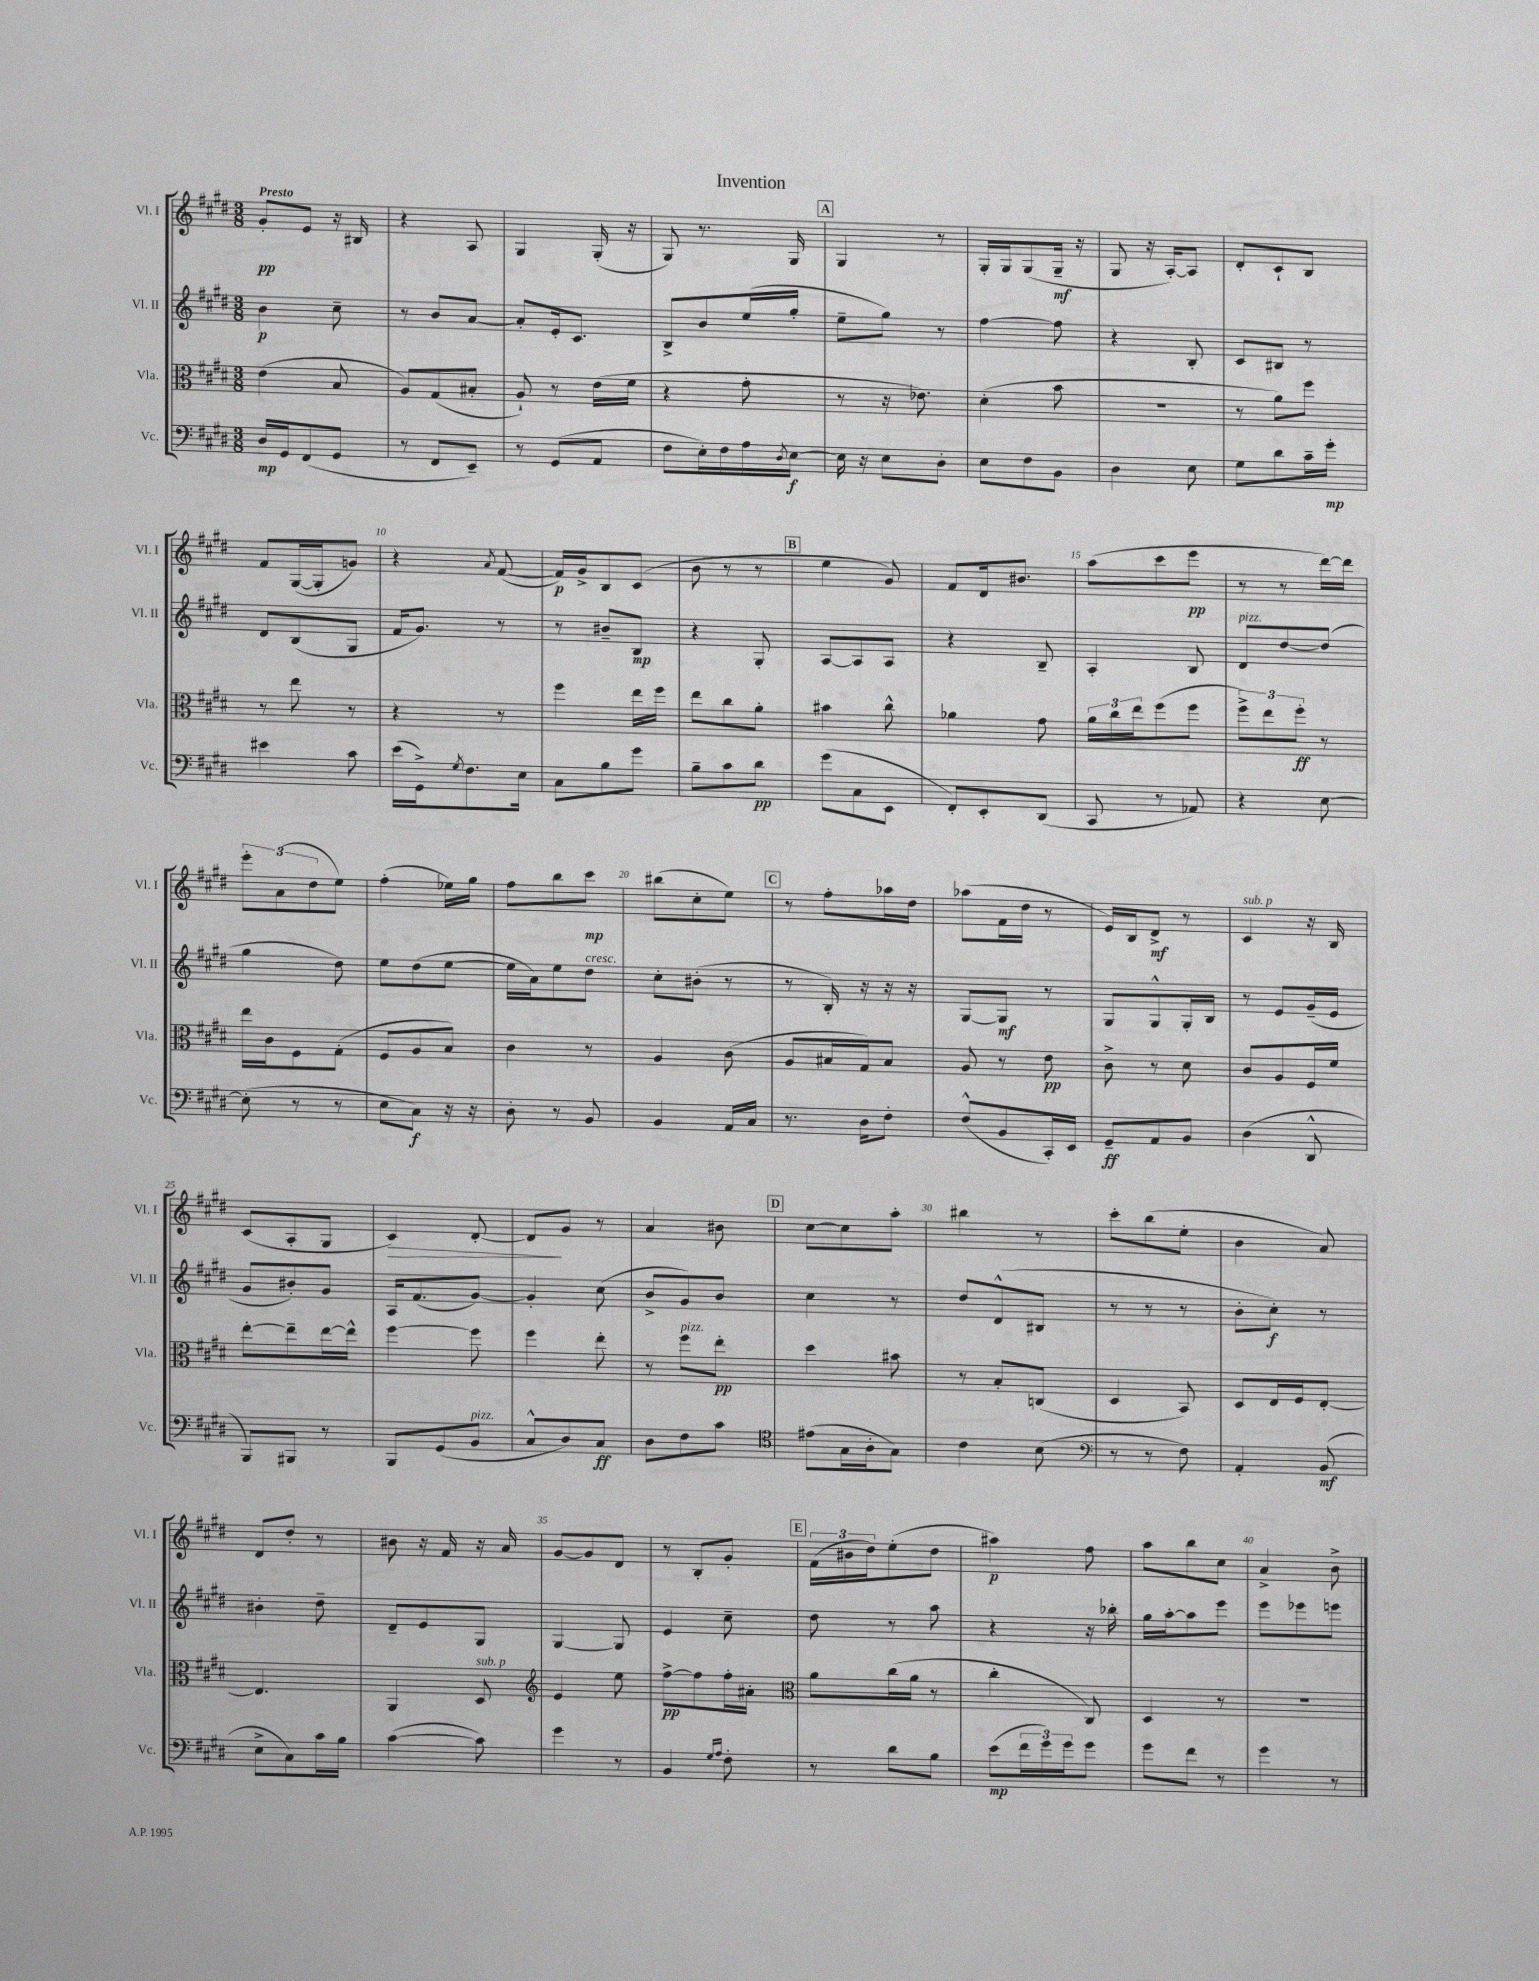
\header { title = "Invention" }
<<
\new StaffGroup <<
\new Staff = "s0" \with { instrumentName = "Vl. I" shortInstrumentName = "Vl. I" } {
    \clef treble \key e \major \numericTimeSignature \time 3/8 \tempo "Presto"
    gis'8-.\pp e'8 r16 bis16 |
    r4 a8 |
    gis4 gis16-.( r16 |
    gis8) r8. gis16 |
    \mark \markup { \box "A" } gis4 r8 |
    gis16-. gis16 gis8( gis16--\mf r16 |
    gis8 r16 a16~-.) a8 |
    dis'8-. cis'8-! b8 |
    fis'8 gis16~( gis16-. g'8) |
    r4 \acciaccatura { a'8 } fis'8~( |
    fis'16\p) gis'16-> b8 cis'8( |
    b'8 r8 r8 |
    \mark \markup { \box "B" } e''4 gis'8) |
    fis'8 dis'16 bis'8. |
    a''8( cis'''8 e'''8\pp |
    r8 r8 dis'''16~) dis'''16 |
    \tuplet 3/2 { e'''8-. a'8( dis''8 } e''8) |
    fis''4-.( ees''16) gis''16 |
    fis''8 b''8 cis'''8\mp |
    bis''8( cis''8-. e''8) |
    \mark \markup { \box "C" } r8 fis''8-. aes''16 dis''16 |
    aes''8( fis'16 dis''16 r8 |
    e'16) b16 dis'8->\mf r8 |
    cis'4^\markup { \italic "sub. p" } r16 b16 |
    cis'8( a8-. gis8 |
    cis'4\>) dis'8~-. |
    dis'8\! gis'8 r8 |
    a'4 bis'8 |
    \mark \markup { \box "D" } cis''8~ cis''8 a''8-. |
    bis''4 r8 |
    cis'''8-. b''8( e''8-. |
    b'4 a'8) |
    dis'8 dis''8-. r8 |
    bis'8 r16 fis'16 r16 a'16 |
    gis'8~ gis'8 dis'8 |
    r8 b8-. gis'8-. |
    \mark \markup { \box "E" } \tuplet 3/2 { fis'16( bis'16 dis''16) } e''8-.( dis''8 |
    ais''4\p) fis''8 |
    a''8 b''8 cis''8 |
    a'4-> b'8-> \bar "|." |
}
\new Staff = "s1" \with { instrumentName = "Vl. II" shortInstrumentName = "Vl. II" } {
    \clef treble \key e \major \numericTimeSignature \time 3/8
    b'4\p cis''8-- |
    r8 b'8 a'8~ |
    a'8-. e'16-. cis'8. |
    b8-> b'8 e''16( gis''16-. |
    \mark \markup { \box "A" } e''8-- gis''8) r8 |
    fis''4~ fis''8 |
    r4 b8-. |
    cis'8 bis8 r8 |
    dis'8 b8( gis8 |
    fis'16 gis'8.) r8 |
    r8 bis'8-- b8\mp |
    r4 gis8-. |
    \mark \markup { \box "B" } a8~ a8 a8 |
    r4 b8-- |
    a4-. b8 |
    dis'8^\markup { \italic "pizz." } dis''8~ dis''8( |
    gis''4 dis''8) |
    e''8 dis''8( e''8~ |
    e''16 a'16) e''8 dis''8^\markup { \italic "cresc." } |
    cis''8-. bis'8-.( r8 |
    \mark \markup { \box "C" } r8 b16-.) r16 r16 r16 |
    gis8~ gis8\mf r8 |
    gis8 gis8-^ gis16-. b16 |
    r8 e'8 gis'16--( e'16 |
    gis'8 bis'8-.) gis'8 |
    a16 fis'8.( gis'8~) |
    gis'4-. cis''8( |
    b'8-> gis'8) b'8 |
    \mark \markup { \box "D" } cis''4 r8 |
    dis''8 dis'8-^( bis8 |
    r8 r8 r8 |
    b'8-. cis''8-.\f) r8 |
    bis'4-. dis''8-- |
    dis'8-- e'8 gis8 |
    gis4~ gis8 |
    e'4 cis''8-- |
    \mark \markup { \box "E" } dis''8 r8 a''8 |
    r4 r16 bes''16-. |
    gis''16 a''16~-. a''8 e'''8 |
    e'''8 ees'''8 e'''8 \bar "|." |
}
\new Staff = "s2" \with { instrumentName = "Vla." shortInstrumentName = "Vla." } {
    \clef alto \key e \major \numericTimeSignature \time 3/8
    e'4( b8 |
    a8) gis8( bis8-. |
    a8-!) r8 e'16( fis'16 |
    r4 gis'8-. |
    \mark \markup { \box "A" } r8 r16 ees'8.) |
    dis'4-.( b'8 |
    R4. |
    r8 a'8) fis''8 |
    r8 e''8 r8 |
    r4 r8 |
    fis''4 e''16 fis''16 |
    e''8 cis''8 a'8-. |
    \mark \markup { \box "B" } bis'4 cis''8-^ |
    aes'4 gis'8 |
    \tuplet 3/2 { a'16 cis''16 e''16 } fis''8( fis''8 |
    \tuplet 3/2 { fis''8->) e''8 fis''8-.\ff } r8 |
    e''16 cis'16 fis8 gis8-.( |
    fis8 a8 b8) |
    cis'4 r8 |
    a4 cis'8( |
    \mark \markup { \box "C" } a8 bis16 gis16) bis8 |
    a8 r8 e'8\pp |
    cis'8-> r8 dis'8 |
    cis'8 a8 fis16 fis'16 |
    e''8~-. e''8-- e''16~ e''16-^ |
    fis''4~ fis''8 |
    fis''4 e''8-. |
    r8 fis''8^\markup { \italic "pizz." } e''8-.\pp |
    \mark \markup { \box "D" } dis''4 bis'8 |
    r8 b8-. c8( |
    dis4 b,8) |
    dis8 e16 fis16 e8~-. |
    e4. |
    a,4 dis8^\markup { \italic "sub. p" } |
    \clef treble e'4 e''8 |
    fis''8~->\pp fis''8 fis''16-. ais'16-. |
    \mark \markup { \box "E" } \clef alto a'8 cis''16( a'16 r8 |
    cis''4-. cis8) |
    dis4 r8 |
    R4. \bar "|." |
}
\new Staff = "s3" \with { instrumentName = "Vc." shortInstrumentName = "Vc." } {
    \clef bass \key e \major \numericTimeSignature \time 3/8
    dis16\mp gis,16 fis,8( gis,8 |
    r8 fis,8 e,8--) |
    r8 gis,8( a,8 |
    fis8 e16-.) fis16 a16 \acciaccatura { dis8 } e16~\f |
    \mark \markup { \box "A" } e16 r16 e8 dis8-. |
    e8 fis8 b,8 |
    dis4 e8 |
    gis8 dis'8 cis'16-- gis'16-.\mp |
    eis'4 cis'8 |
    e'16( gis,16->) \acciaccatura { gis8 } fis8. e16 |
    cis8 b8 gis'8 |
    b8-- cis'8 dis'8\pp |
    \mark \markup { \box "B" } gis'8( cis8 e,8 |
    fis,8-.) e,8-. dis,8( |
    cis,8 r8 aes,8) |
    r4 e8~ |
    e8-.( r8 r8 |
    e8 cis8\f) r16 r16 |
    dis8-. r8 b,8 |
    b,4 a,16 cis16 |
    \mark \markup { \box "C" } r8. dis16 fis8-. |
    fis8-^( b,8 cis,16-.) e,16 |
    gis,8--\ff a,8 b,8 |
    dis4( dis,8-^ |
    b,,8) bis,,8 r8 |
    b,,8 gis,8( b,8^\markup { \italic "pizz." } |
    cis8-^ dis8) cis8\ff |
    dis8 fis8 cis'8 |
    \mark \markup { \box "D" } \clef tenor eis'8( gis16 a16-. gis8) |
    cis'4 b8( |
    \clef bass r8 r8 fis8) |
    a,4-. b,8\mf( |
    e8-> cis8) cis'16 b16 |
    cis'4~( cis'8) |
    gis'4 r8 |
    b,4 \grace { gis16 a16 } fis8-. |
    \mark \markup { \box "E" } r8 dis'8 b8 |
    e'8\mp( \tuplet 3/2 { fis'16 gis'16) gis'16 } gis'8 |
    gis'8 fis'8 r8 |
    gis'4 r8 \bar "|." |
}
>>
>>
\layout { \context { \Score \override BarNumber.break-visibility = ##(#f #t #t) barNumberVisibility = #(every-nth-bar-number-visible 5) } }
